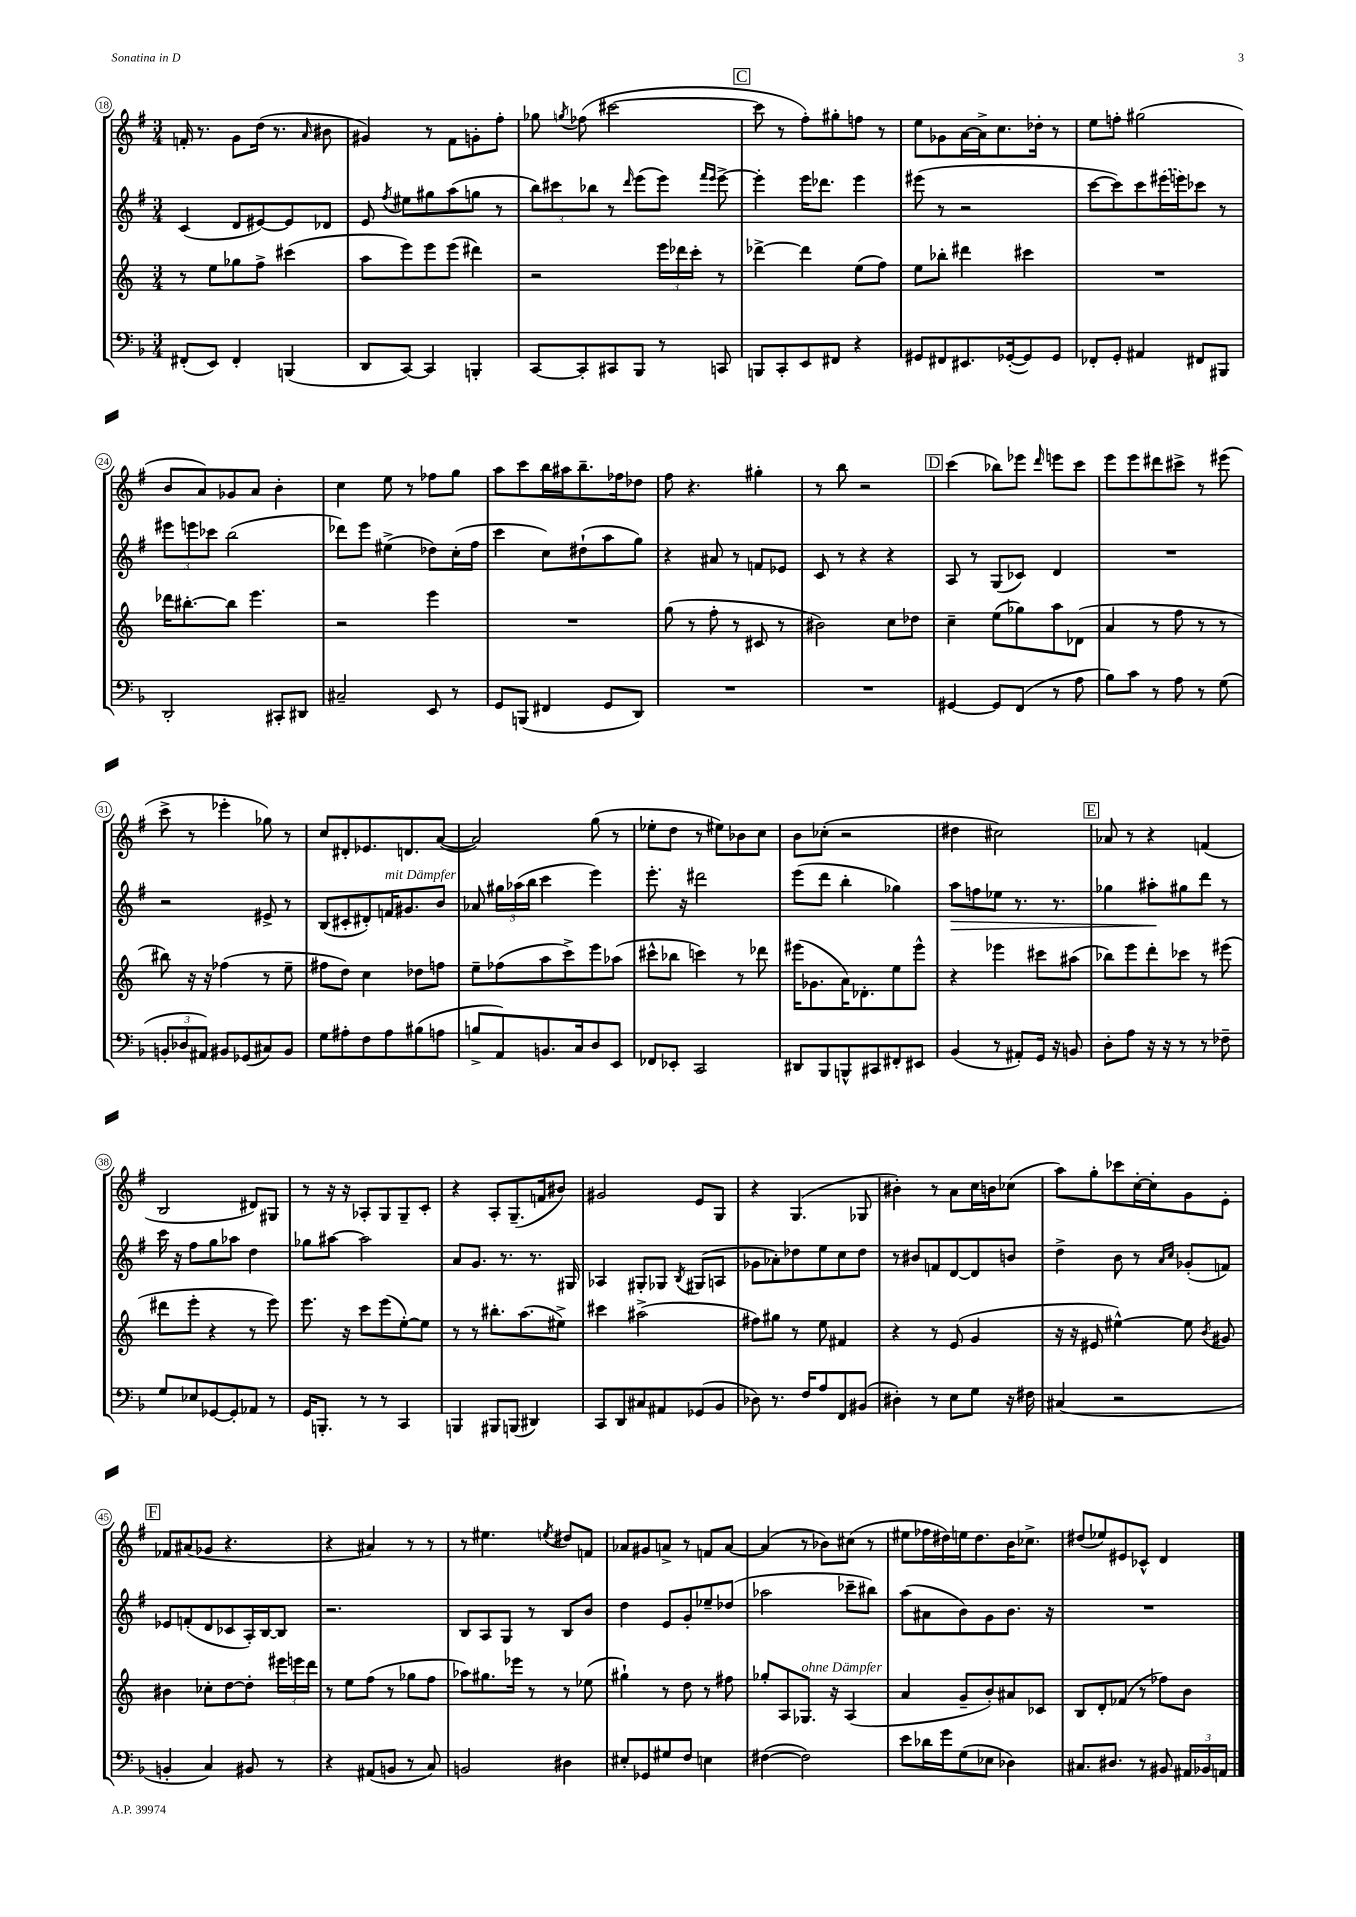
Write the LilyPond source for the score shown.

<<
\new StaffGroup <<
\new Staff = "s0" {
    \clef treble \key g \major \numericTimeSignature \time 3/4
    \autoBeamOff f'16-. r8. g'8[ d''16]( r8. \grace { a'16 } bis'8 |
    gis'4) r8 fis'8[ g'8-. fis''8]-. |
    ges''8 \acciaccatura { g''8 } fes''8( cis'''2~ |
    \mark \markup { \box "C" } cis'''8 r8 fis''8[-.) gis''8-. f''8] r8 |
    e''8[ ges'8 a'16~ a'16-> c''8. des''16]-. r8 |
    e''8[ f''8]-. gis''2( |
    b'8[ a'8) ges'8 a'8] b'4-. |
    c''4 e''8 r8 fes''8[ g''8] |
    a''8[ c'''8 b''16 ais''16 b''8.-- fes''16 des''8] |
    fis''8 r4. gis''4-. |
    r8 b''8 r2 |
    \mark \markup { \box "D" } c'''4( bes''8[) ees'''8] \grace { d'''16 } e'''8[ c'''8] |
    e'''8[ e'''8 dis'''8 cis'''8]-> r8 eis'''8( |
    c'''8-> r8 ees'''4-. ges''8) r8 |
    c''8[ dis'8-. ees'8. d'8. a'8]~( |
    a'2) g''8( r8 |
    ees''8[-. d''8] r8 eis''8[) bes'8 c''8] |
    b'8[ ces''8]-.( r2 |
    dis''4 cis''2) |
    \mark \markup { \box "E" } aes'8 r8 r4 f'4( |
    b2 dis'8[) gis8] |
    r8 r16 r16 aes8[-. g8 g8-- c'8]-. |
    r4 a8[-. g8.--( f'16 bis'8]) |
    gis'2 e'8[ g8] |
    r4 g4.( ges8 |
    bis'4-.) r8 a'8[ c''16 b'16 ces''8]( |
    a''8[) g''8-. ces'''8 c''16~-. c''16-. g'8 e'8]-. |
    \mark \markup { \box "F" } fes'8[ ais'8( ges'8] r4. |
    r4 ais'4) r8 r8 |
    r8 eis''4. \acciaccatura { e''8 } dis''8[ f'8] |
    aes'8[ gis'8 a'8]-> r8 f'8[ a'8]~ |
    a'4( r8 bes'8[) cis''8]( r8 |
    eis''8[ fes''16 dis''16) e''16 dis''8. b'16 ces''8.]-> |
    dis''8[( ees''8) eis'8 ces'8]-^ d'4 \bar "|." |
}
\new Staff = "s1" {
    \clef treble \key g \major \numericTimeSignature \time 3/4
    \autoBeamOff c'4( d'8[ eis'8~) eis'8 des'8] |
    e'8 \acciaccatura { fis''8 } eis''8[ gis''8 a''8( g''8] r8 |
    \tuplet 3/2 { b''8[) cis'''8 bes''8] } r8 \grace { d'''16 } e'''8[( e'''8]) \grace { fis'''16[ e'''16] } e'''8~-> |
    \mark \markup { \box "C" } e'''4-. e'''16[ des'''8.] e'''4 |
    eis'''8( r8 r2 |
    c'''8[~ c'''8) c'''8 \once \slurDashed eis'''16( e'''16) ces'''8] r8 |
    \tuplet 3/2 { eis'''8[ e'''8 ces'''8] } b''2( |
    des'''8[) e'''8] eis''4->( des''8[) c''16-.( fis''16] |
    c'''4 c''8[) dis''8-!( a''8 g''8]) |
    r4 ais'8 r8 f'8[ ees'8] |
    c'8 r8 r4 r4 |
    \mark \markup { \box "D" } a8 r8 g8[( ces'8]) d'4 |
    R2. |
    r2 eis'8-> r8 |
    b8[( cis'8-. dis'8-.) f'16^\markup { \italic "mit Dämpfer" } gis'8. b'8] |
    aes'8 \tuplet 3/2 { gis''16[ aes''16( b''16] } c'''4 e'''4) |
    e'''8.-. r16 dis'''2 |
    e'''8[( d'''8] b''4-. ges''4) |
    a''8[\> f''8 ees''8] r8. r8. |
    \mark \markup { \box "E" } ges''4 ais''8[-.\! gis''8 d'''8] r8 |
    c'''16 r16 fis''8[ g''8 aes''8] d''4 |
    ges''8[ ais''8]~ ais''2 |
    a'8[ g'8.] r8. r8. gis16 |
    aes4 gis8[-. ges8] \acciaccatura { b8 } gis8[( a8] |
    ges'8[ aes'8-.) des''8 e''8 c''8 des''8] |
    r8 bis'8[ f'8 d'8~ d'8 b'8] |
    d''4-> b'8 r8 \grace { a'16[ c''16] } ges'8[-.( f'8]) |
    \mark \markup { \box "F" } ees'8[ f'8-.( d'8 ces'8 a16-.) b16~ b8] |
    r2. |
    b8[ a8 g8] r8 b8[ b'8] |
    d''4 e'8[ g'8-. ees''8-- des''8]( |
    aes''2 ces'''8[-- bis''8]) |
    a''8[( ais'8 b'8) g'8 b'8.] r16 |
    R2. \bar "|." |
}
\new Staff = "s2" {
    \clef treble \key c \major \numericTimeSignature \time 3/4
    \autoBeamOff r8 e''8[ ges''8 f''8]-> cis'''4( |
    a''8[ e'''8) e'''8 e'''8]( dis'''4) |
    r2 \tuplet 3/2 { e'''16[ des'''16 c'''16]-. } r8 |
    \mark \markup { \box "C" } des'''4~-> des'''4 e''8[( f''8]) |
    e''8[ bes''8]-. dis'''4 cis'''4 |
    R2. |
    des'''16[ bis''8.~-. bis''8] e'''4. |
    r2 e'''4 |
    R2. |
    g''8( r8 f''8-. r8 cis'8 r8 |
    bis'2) c''8[ des''8] |
    \mark \markup { \box "D" } c''4-- e''8[( ges''8) a''8 des'8]( |
    a'4 r8 f''8 r8 r8 |
    bis''8) r16 r16 fes''4( r8 e''8-- |
    fis''8[ d''8]) c''4 des''8[ f''8] |
    e''8[-- fes''8( a''8 c'''8->) e'''8 aes''8]( |
    cis'''8[-^ bes''8] c'''4) r8 des'''8 |
    eis'''16[( ges'8. a'16) des'8.-. e''8 eis'''8]-^ |
    r4 ees'''4 cis'''8[ ais''8]( |
    \mark \markup { \box "E" } bes''8[) e'''8 d'''8-. ces'''8] r8 eis'''8( |
    dis'''8[ e'''8]-. r4 r8 e'''8) |
    e'''8. r16 c'''8[ e'''8( e''8~-.) e''8] |
    r8 r8 bis''8.[-. a''8.( eis''8]->) |
    cis'''4 ais''2->( |
    fis''8[) gis''8] r8 e''8 fis'4 |
    r4 r8 e'8( g'4 |
    r16 r16 eis'8 eis''4~-^) eis''8 \acciaccatura { b'8 } gis'8 |
    \mark \markup { \box "F" } bis'4 ces''8[-. d''8~ d''8]-. \tuplet 3/2 { eis'''16[ e'''16 d'''16] } |
    r8 e''8[ f''8]( r8 ges''8[ f''8] |
    aes''8[) gis''8. ees'''16] r8 r8 ees''8( |
    gis''4-!) r8 d''8 r8 fis''8 |
    ges''8[-. a8 ges8.]^\markup { \italic "ohne Dämpfer" } r16 a4( |
    a'4 g'8[-- b'8-.) ais'8 ces'8] |
    b8[ d'8-. fes'8]( r8 fes''8[) b'8] \bar "|." |
}
\new Staff = "s3" {
    \clef bass \key f \major \numericTimeSignature \time 3/4
    \autoBeamOff fis,8[-.( e,8]) fis,4-. b,,4( |
    d,8[ c,8]~) c,4 b,,4-. |
    c,8[~ c,8-. cis,8 bes,,8] r8 c,8 |
    \mark \markup { \box "C" } b,,8[ c,8-. e,8 fis,8] r4 |
    gis,8[ fis,8 eis,8. ges,16~-.( ges,8) ges,8] |
    fes,8[-. g,8]-. ais,4 fis,8[ bis,,8] |
    d,2-. cis,8[-. dis,8] |
    cis2-- e,8 r8 |
    g,8[ b,,8]( fis,4 g,8[ d,8]) |
    R2. |
    R2. |
    \mark \markup { \box "D" } gis,4~ gis,8[ f,8]( r8 a8 |
    bes8[) c'8] r8 a8 r8 g8( |
    \tuplet 3/2 { b,8[-. des8 ais,8]) } bis,8[ ges,8( cis8) bis,8] |
    g8[ ais8-. f8 ais8 bis8( a8] |
    b8[-> a,8) b,8. c16 d8 e,8] |
    fes,8[ ees,8]-. c,2 |
    dis,8[ bes,,8 b,,8-^ cis,8 fis,8-. eis,8] |
    bes,4( r8 ais,8[-.) g,16] r16 b,8 |
    \mark \markup { \box "E" } d8[-. a8] r16 r16 r8 r8 fes8-- |
    g8[ ees8 ges,8~ ges,8-. aes,8] r8 |
    g,16[ b,,8.]-. r8 r8 c,4 |
    b,,4 bis,,8[ b,,8]( dis,4) |
    c,8[ d,8 cis8 ais,8 ges,8( bes,8] |
    des8) r8. f16[ a8 f,8 bis,8]( |
    dis4-.) r8 e8[ g8] r16 fis16 |
    cis4( r2 |
    \mark \markup { \box "F" } b,4-. c4) bis,8 r8 |
    r4 ais,8[( b,8] r8 c8) |
    b,2 dis4 |
    eis8[-. ges,8 gis8 f8] e4 |
    fis4~( fis2) |
    e'8[ des'16 g'16 g8( ees8] des4) |
    cis8.[ dis8.] r8 bis,8 \tuplet 3/2 { ais,16[ bes,16 a,16] } \bar "|." |
}
>>
>>
\layout { \context { \Score currentBarNumber = #18 \override BarNumber.stencil = #(make-stencil-circler 0.1 0.3 ly:text-interface::print) } }
